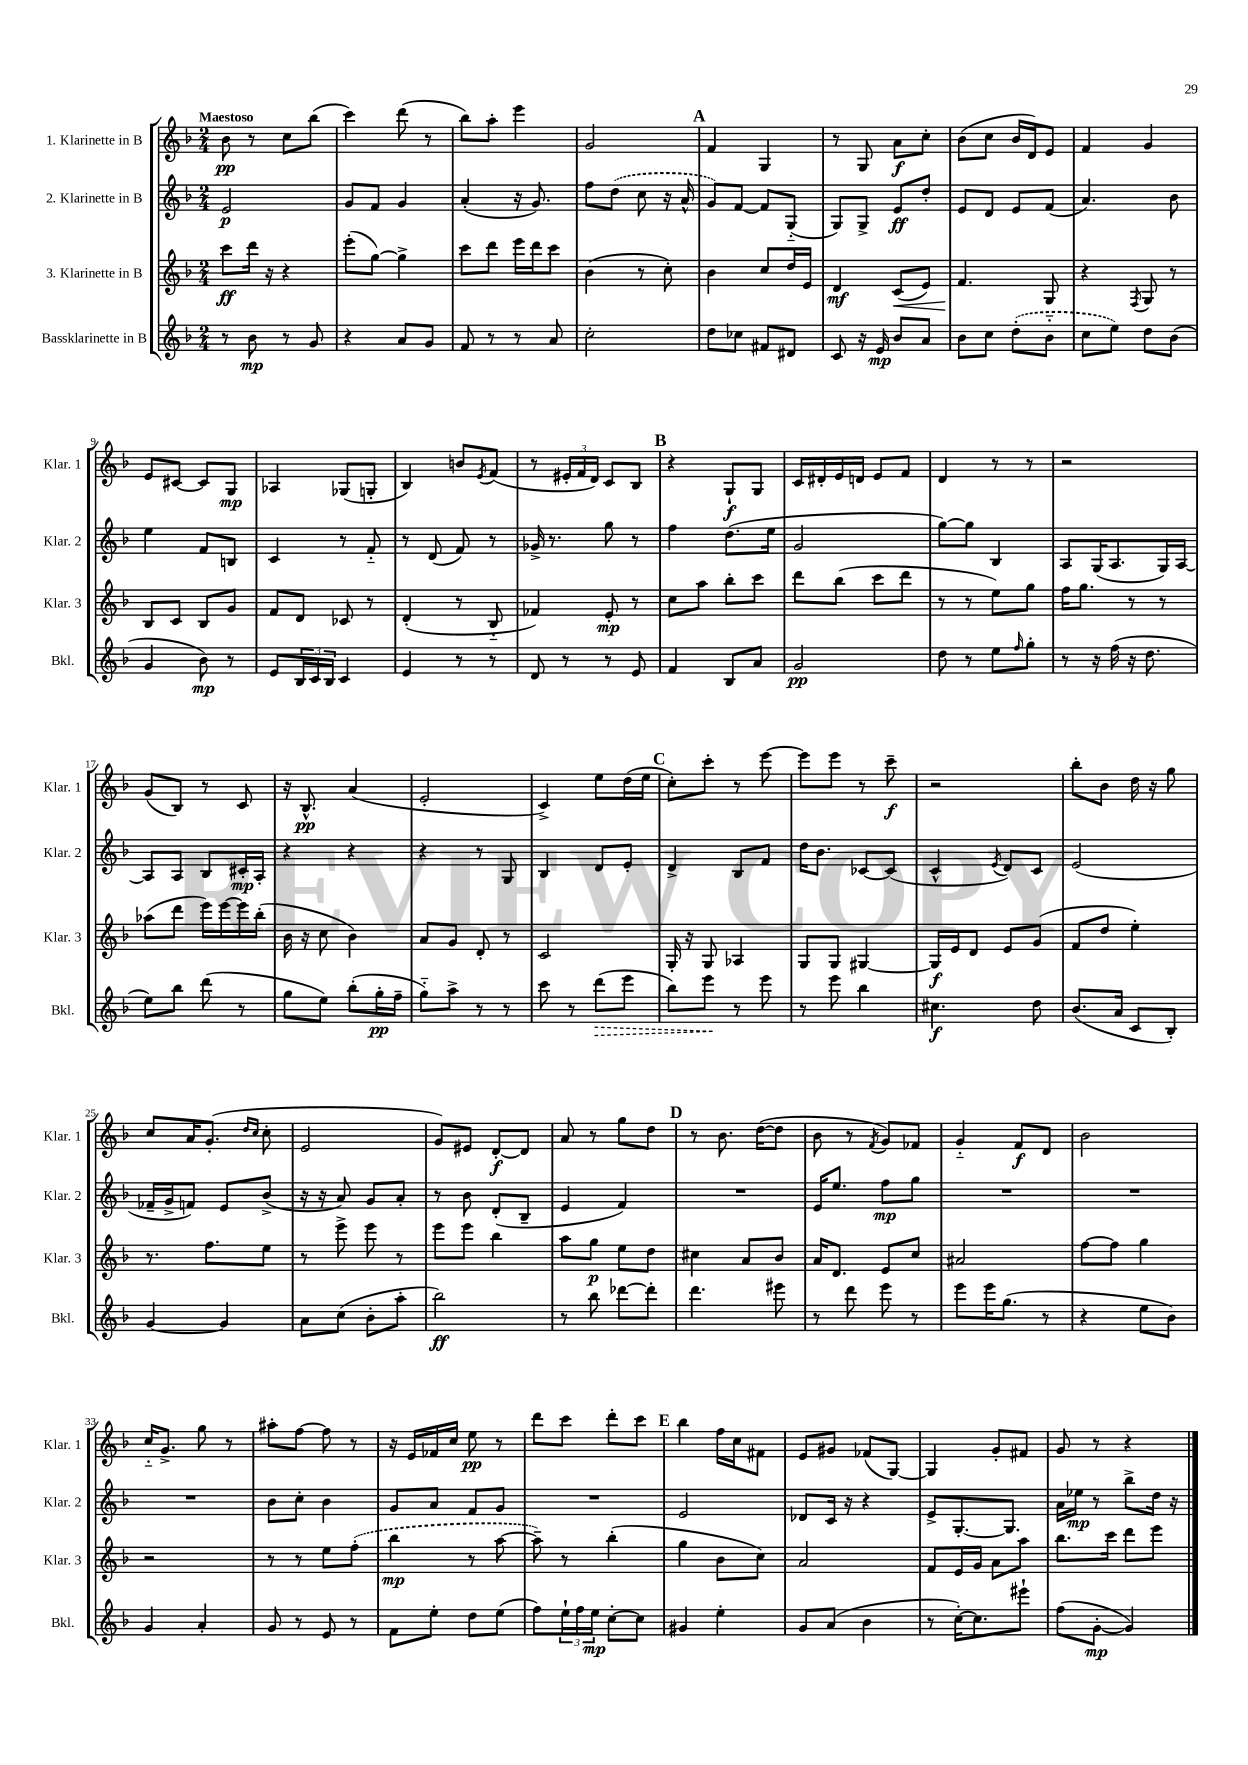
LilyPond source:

<<
\new StaffGroup <<
\new Staff = "s0" \with { instrumentName = "1. Klarinette in B" shortInstrumentName = "Klar. 1" } {
    \clef treble \key f \major \numericTimeSignature \time 2/4 \tempo "Maestoso"
    bes'8\pp r8 c''8 bes''8( |
    c'''4) d'''8( r8 |
    bes''8) a''8-. e'''4 |
    g'2 |
    \mark \markup { \bold "A" } f'4 g4 |
    r8 g8 a'8\f c''8-. |
    bes'8( c''8 bes'16 d'16) e'8 |
    f'4 g'4 |
    e'8 cis'8~ cis'8 g8\mp |
    aes4 ges8( g8-. |
    bes4) b'8 \acciaccatura { e'8 } f'8( |
    r8 \tuplet 3/2 { eis'16-. f'16 d'16) } c'8 bes8 |
    \mark \markup { \bold "B" } r4 g8-!\f g8 |
    c'16 dis'16-. e'16 d'16 e'8 f'8 |
    d'4 r8 r8 |
    r2 |
    g'8( bes8) r8 c'8 |
    r16 bes8.-^\pp a'4( |
    e'2-. |
    c'4->) e''8 d''16( e''16 |
    \mark \markup { \bold "C" } c''8-.) c'''8-. r8 e'''8~ |
    e'''8 e'''8 r8 c'''8--\f |
    r2 |
    bes''8-. bes'8 d''16 r16 g''8 |
    c''8 a'16 g'8.-.( \grace { d''16 c''16 } c''8-. |
    e'2 |
    g'8) eis'8 d'8~-.\f d'8 |
    a'8 r8 g''8 d''8 |
    \mark \markup { \bold "D" } r8 bes'8. d''16~( d''8 |
    bes'8 r8 \acciaccatura { f'8 } g'8) fes'8 |
    g'4-_ f'8\f d'8 |
    bes'2 |
    c''16-_ g'8.-> g''8 r8 |
    ais''8-. f''8~ f''8 r8 |
    r16 e'16 fes'16 c''16 e''8\pp r8 |
    d'''8 c'''8 d'''8-. c'''8 |
    \mark \markup { \bold "E" } bes''4 f''16 c''16 fis'8 |
    e'8 gis'8 fes'8( g8~) |
    g4 g'8-. fis'8 |
    g'8 r8 r4 \bar "|." |
}
\new Staff = "s1" \with { instrumentName = "2. Klarinette in B" shortInstrumentName = "Klar. 2" } {
    \clef treble \key f \major \numericTimeSignature \time 2/4
    e'2\p |
    g'8 f'8 g'4 |
    a'4-.( r16 g'8.) |
    f''8 \once \slurDashed d''8( c''8 r16 a'16-^ |
    \mark \markup { \bold "A" } g'8) f'8~ f'8 g8-_( |
    g8) g8-> e'8\ff d''8-. |
    e'8 d'8 e'8 f'8( |
    a'4.) bes'8 |
    e''4 f'8 b8 |
    c'4 r8 f'8-_ |
    r8 d'8( f'8) r8 |
    ges'16-> r8. g''8 r8 |
    \mark \markup { \bold "B" } f''4 d''8.( e''16 |
    g'2 |
    g''8~) g''8 bes4 |
    a8 g16( a8. g16) a16~ |
    a8 a8 bes8 cis'16-.\mp a16-. |
    r4 r4 |
    r4 r8 g8 |
    bes4 d'8 e'8-. |
    \mark \markup { \bold "C" } d'4-> bes8 f'8 |
    d''16 bes'8. ces'8~ ces'8( |
    c'4-^ \acciaccatura { e'8 } d'8) c'8 |
    e'2( |
    fes'16-- g'16-> f'8) e'8 bes'8->( |
    r16 r16 a'8) g'8 a'8-. |
    r8 bes'8 d'8-.( bes8-- |
    e'4 f'4) |
    \mark \markup { \bold "D" } R2 |
    e'16 e''8. f''8\mp g''8 |
    R2 |
    R2 |
    R2 |
    bes'8 c''8-. bes'4 |
    g'8 a'8 f'8 g'8 |
    R2 |
    \mark \markup { \bold "E" } e'2 |
    des'8 c'16 r16 r4 |
    e'8-> g8.~-. g8. |
    a'16 ees''16\mp r8 bes''8-> d''16 r16 \bar "|." |
}
\new Staff = "s2" \with { instrumentName = "3. Klarinette in B" shortInstrumentName = "Klar. 3" } {
    \clef treble \key f \major \numericTimeSignature \time 2/4
    c'''8\ff d'''16 r16 r4 |
    e'''8-.( g''8~) g''4-> |
    c'''8 d'''8 e'''16 d'''16 c'''8 |
    bes'4( r8 c''8-.) |
    \mark \markup { \bold "A" } bes'4 c''8 d''16 e'16 |
    d'4\mf c'8\<( e'8) |
    f'4.\! g8 |
    r4 \acciaccatura { f8 } g8 r8 |
    bes8 c'8 bes8 g'8 |
    f'8 d'8 ces'8 r8 |
    d'4-.( r8 bes8-_ |
    fes'4) e'8-.\mp r8 |
    \mark \markup { \bold "B" } c''8 a''8 bes''8-. c'''8 |
    d'''8 bes''8( c'''8 d'''8 |
    r8 r8 e''8) g''8 |
    f''16 g''8. r8 r8 |
    aes''8( d'''8 e'''16) e'''16~ e'''16 bes''16-.( |
    bes'16 r16 c''8 bes'4) |
    a'8 g'8 d'8-. r8 |
    c'2 |
    \mark \markup { \bold "C" } g16-. r16 g8 aes4 |
    g8 g8 gis4~ |
    gis16\f e'16 d'8 e'8 g'8( |
    f'8 d''8 e''4-.) |
    r8. f''8. e''8 |
    r8 e'''8-> e'''8 r8 |
    e'''8 e'''8 bes''4 |
    a''8 g''8\p e''8 d''8 |
    \mark \markup { \bold "D" } cis''4 a'8 bes'8 |
    a'16 d'8. e'8 c''8 |
    ais'2 |
    f''8~ f''8 g''4 |
    r2 |
    r8 r8 e''8 \once \slurDashed f''8-.( |
    bes''4\mp r8 a''8~ |
    a''8--) r8 bes''4-.( |
    \mark \markup { \bold "E" } g''4 bes'8 c''8) |
    a'2 |
    f'8 e'16 g'16 a'8 a''8 |
    bes''8. c'''16 d'''8 e'''8 \bar "|." |
}
\new Staff = "s3" \with { instrumentName = "Bassklarinette in B" shortInstrumentName = "Bkl." } {
    \clef treble \key f \major \numericTimeSignature \time 2/4
    r8 bes'8\mp r8 g'8 |
    r4 a'8 g'8 |
    f'8 r8 r8 a'8 |
    c''2-. |
    \mark \markup { \bold "A" } d''8 ces''8 fis'8 dis'8 |
    c'8 r16 e'16\mp bes'8 a'8 |
    bes'8 c''8 \once \slurDashed d''8-.( bes'8-_ |
    c''8 e''8) d''8 bes'8( |
    g'4 bes'8\mp) r8 |
    e'8 \tuplet 3/2 { bes16 c'16 bes16 } c'4 |
    e'4 r8 r8 |
    d'8 r8 r8 e'8 |
    \mark \markup { \bold "B" } f'4 bes8 a'8 |
    g'2\pp |
    d''8 r8 e''8 \grace { f''16 } g''8-. |
    r8 r16 f''16( r16 d''8. |
    e''8) bes''8 d'''8( r8 |
    g''8 e''8) bes''8-.( g''16-.\pp f''16-- |
    g''8-_) a''8-> r8 r8 |
    c'''8 r8 \once \override Hairpin.style = #'dashed-line d'''8\>( e'''8 |
    \mark \markup { \bold "C" } bes''8) e'''8\! r8 e'''8 |
    r8 e'''8 bes''4 |
    cis''4.\f d''8 |
    bes'8.( a'16 c'8 bes8-.) |
    g'4~ g'4 |
    a'8 c''8( bes'8-. a''8-. |
    bes''2\ff) |
    r8 bes''8 des'''8~ des'''8-. |
    \mark \markup { \bold "D" } d'''4. eis'''8 |
    r8 d'''8 e'''8 r8 |
    e'''8 e'''16 g''8.( r8 |
    r4 e''8 bes'8) |
    g'4 a'4-. |
    g'8 r8 e'8 r8 |
    f'8 e''8-. d''8 e''8( |
    f''8) \tuplet 3/2 { e''16-! f''16 e''16\mp } c''8~-. c''8 |
    \mark \markup { \bold "E" } gis'4 e''4-. |
    g'8 a'8( bes'4 |
    r8 c''16~-.) c''8. eis'''8-! |
    f''8( g'8~-.\mp g'4) \bar "|." |
}
>>
>>
